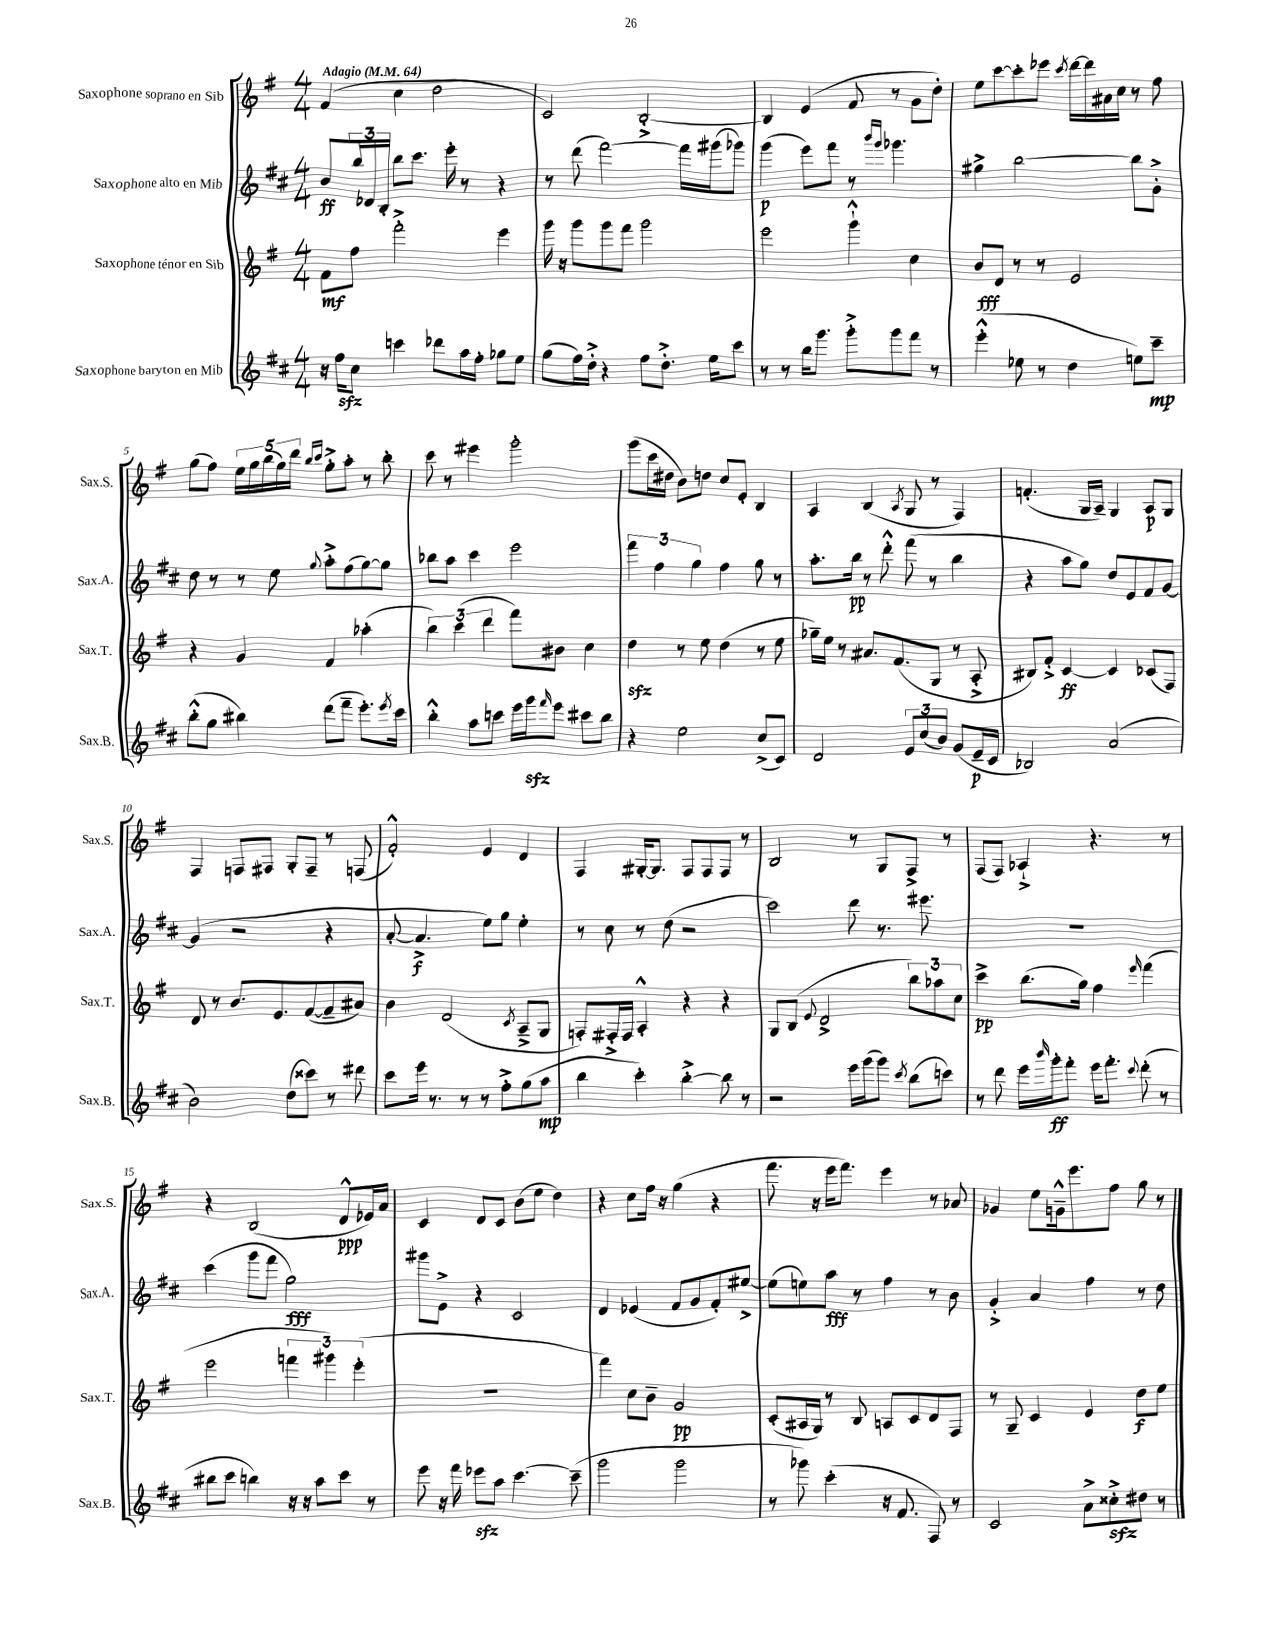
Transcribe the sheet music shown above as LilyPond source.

<<
\new StaffGroup <<
\new Staff = "s0" \with { instrumentName = "Saxophone soprano en Sib" shortInstrumentName = "Sax.S." } {
    \clef treble \key g \major \numericTimeSignature \time 4/4 \tempo "Adagio" 4 = 64
    fis'4( c''4 d''2 |
    c'2) b2~-.-> |
    b4 e'4( fis'8 r8 g'8 d''8-.) |
    e''8 c'''8~ c'''8-. ees'''8 \acciaccatura { c'''8 } d'''16~ d'''16 ais'16 c''16 r8 fis''8 |
    g''8( fis''8) \tuplet 5/4 { e''16 g''16 b''16( g''16) d'''16 } \grace { b''16 c'''16 } g''8-.-> a''8-. r8 b''8-. |
    c'''8 r8 eis'''4 g'''2-. |
    g'''8( c'''16 dis''16 b'8) d''8 c''8 e'8-. b4 |
    a4 b4( \acciaccatura { a8 } g8 r8 fis4) |
    f'4.-.( g16 a16--) g4 a8\p g8 |
    fis4 f8 fis8 g8-. fis8-- r8 f8( |
    fis'2-.-^) e'4 d'4 |
    fis4 gis16~-. gis8. fis8 fis8 fis8 r8 |
    b2 r8 g8 fis8-> r8 |
    fis8( fis8) aes4-!-> r4. r8 |
    r4 b2( d'8-^\ppp ees'16) a'16 |
    c'4 d'8 c'8 b'8( e''8 d''4) |
    r4 c''8 fis''16 r16 g''4( r4 |
    fis'''8. r16 e'''16 fis'''8.) e'''4 r8 aes'8 |
    ges'4 e''8 g'16---^ e'''8. fis''8 g''8 r8 \bar "|." |
}
\new Staff = "s1" \with { instrumentName = "Saxophone alto en Mib" shortInstrumentName = "Sax.A." } {
    \clef treble \key d \major \numericTimeSignature \time 4/4
    b'8\ff \tuplet 3/2 { b''16 des'16 b16-. } b''8 cis'''8. e'''16-. r8 r4 |
    r8 d'''8( fis'''2~) fis'''16 gis'''16( ges'''8) |
    g'''4\p( e'''8) fis'''8 r8 \grace { b'''16 g'''16 } ges'''4. |
    gis''4-> b''2~ b''8 g'8-.-> |
    d''8 r8 r8 e''8 \appoggiatura { g''8 } a''8-.-> fis''8( g''8~) g''8 |
    bes''8 a''8 cis'''4 e'''2 |
    \tuplet 3/2 { fis'''4 fis''4 g''4 } fis''4 g''8 r8 |
    a''8.-. b''16\pp r8 d'''8-.-^ fis'''8( r8 b''4 |
    r4 a''8 g''8) d''8 e'8 fis'8 g'8~ |
    g'4( r2 r4 |
    a'8~-. a'4.->\f e''8) g''8 e''4-. |
    r8 cis''8 r8 d''8( r2 |
    cis'''2) d'''8 r8. eis'''8. |
    R1 |
    cis'''4( g'''8 fis'''8 g''2\fff) |
    gis'''8 e'8-> r4 cis'2 |
    d'4 ees'4( fis'8 g'8 fis'8-.) eis''8~-> |
    eis''8( e''8) a''8\fff r8 fis''4 r8 b'8 |
    g'4-.-> a'4 fis''4 r8 d''8 \bar "|." |
}
\new Staff = "s2" \with { instrumentName = "Saxophone ténor en Sib" shortInstrumentName = "Sax.T." } {
    \clef treble \key g \major \numericTimeSignature \time 4/4
    fis'8\mf fis''8 fis'''2-.-> e'''4 |
    g'''16 r16 g'''8 g'''8 fis'''8 g'''2 |
    e'''2 g'''4-!-^ c''4 |
    b'8\fff d'8 r8 r8 e'2 |
    r4 g'4 fis'4 aes''4-.( |
    \tuplet 3/2 { b''4) c'''4( d'''4 } fis'''8) bis'8 c''4 |
    d''4\sfz r8 e''8 d''4( r8 e''8 |
    ges''16--) e''16 r8 ais'8. fis'8.( g8 r8 a8-.-> |
    bis8) fis'8-.-> c'4~\ff c'4 ces'8( fis8) |
    d'8 r8 b'8. e'8. fis'8~( fis'8-- ais'8) |
    b'4 d'2( \acciaccatura { c'8 } a8---> g8 |
    f8-.) fis16-.-> fis16 a4-.-^ r4 r4 |
    g8 b8( \appoggiatura { e'8 } d'2-> \tuplet 3/2 { b''8) aes''8 c''8 } |
    c'''4->\pp b''8.( g''16) fis''4 \grace { e'''16 } fis'''4( |
    e'''2 \tuplet 3/2 { f'''4 gis'''4) e'''4-.( } |
    R1 |
    fis'''4) c''8 b'8-- g'2\pp |
    c'8-.( ais16 g16) r8 b8 a8 c'8 d'8 fis8 |
    r8 g8-- c'4 e'4 d''8\f e''8 \bar "|." |
}
\new Staff = "s3" \with { instrumentName = "Saxophone baryton en Mib" shortInstrumentName = "Sax.B." } {
    \clef treble \key d \major \numericTimeSignature \time 4/4
    r16 fis''16\sfz cis''8 c'''4 des'''8 a''16 fis''16-. ges''8 e''8 |
    g''8( fis''16) d''16-.-> r4 fis''8 d''8.-.-> e''16 cis'''8 |
    r8 r8 b''16 g'''8. g'''8-.-> g'''8 fis'''8 r8 |
    e'''4-.-^( ees''8 r8 d''4 e''8) cis'''8--\mp |
    b''8-.-^( g''8 bis''4) d'''8( fis'''8-- e'''8.-.) \acciaccatura { e'''8 } cis'''16 |
    b''4-.-^ a''8 c'''8 e'''16 g'''16\sfz \grace { fis'''16 } e'''8 cis'''8 b''8 |
    r4 e''2 cis''8->( cis'8) |
    d'2 \tuplet 3/2 { e'8 cis''8( b'8) } g'8( e'16--\p cis'16 |
    bes2) a'2( |
    b'2) d''8( cisis'''8) r8 dis'''8 |
    cis'''8 e'''16 r8. r8 r8 fis''8-.-> g''8( a''8\mp |
    b''4 cis'''4-.) b''4~-.-> b''8 r8 |
    r2 e'''16 g'''16( g'''8) \acciaccatura { cis'''8 } b''8( c'''8) |
    r8 d'''8 e'''16 \grace { b'''16 } g'''16-.\ff fis'''8-. e'''16 fis'''8.-. \appoggiatura { cis'''8 } d'''8-.( r8 |
    bis''8 cis'''8 b''4) r16 r16 a''8 cis'''8 r8 |
    e'''8 r16 fis'''16 ees'''8\sfz a''8 cis'''4.~ cis'''8--( |
    g'''2 g'''2 |
    r8 ges'''8) cis'''4-.( r16 fis'8. fis8) r8 |
    cis'2 a'8-> cisis''8-.->\sfz dis''8 r8 \bar "|." |
}
>>
>>
